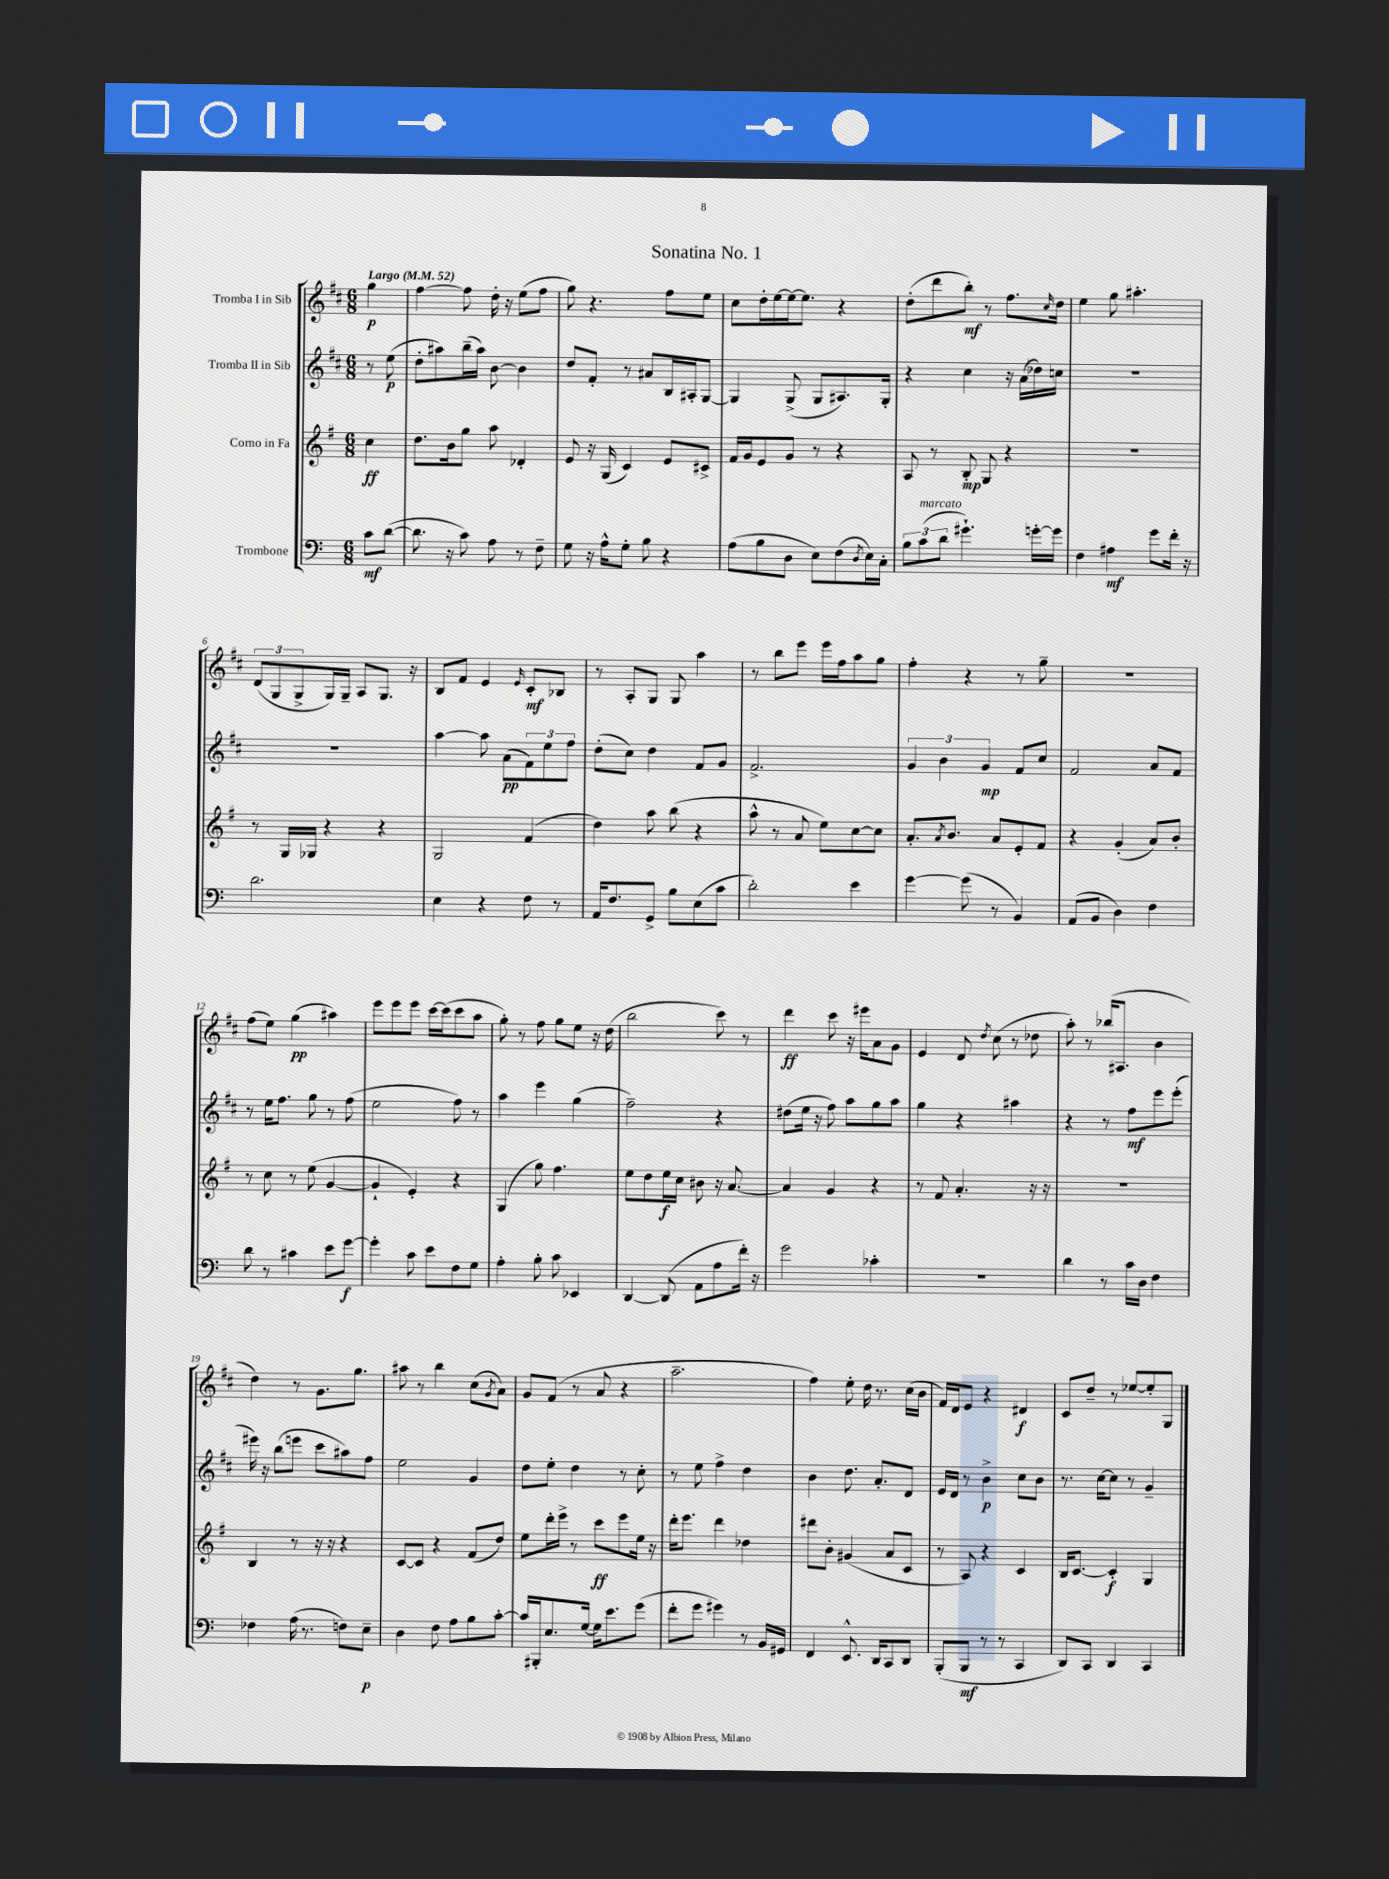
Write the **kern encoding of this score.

**kern	**kern	**kern	**kern
*staff4	*staff3	*staff2	*staff1
*clefF4	*clefG2	*clefG2	*clefG2
*k[]	*k[f#]	*k[f#c#]	*k[f#c#]
*M6/8	*M6/8	*M6/8	*M6/8
*MM52	*MM52	*MM52	*MM52
8c	4cc	8r	4gg
([8d	.	(8ee	.
=	=	=	=
8.d]	8.dd	8dd'	[4ff#
.	.	8aa#)	.
16r	16b	.	.
8c)	8gg	(16bb~	8ff#]
.	.	16aa#)	.
8A	8aa	[8b	16dd'
.	.	.	16r
8r	4d-'	4b]	(8ee
8F~	.	.	8ff#
=	=	=	=
8G	8e	8dd	8gg)
16r	16r	8f#'	4.r
16A^^	(16G	.	.
8G'	4c)	8r	.
8B	.	8a#	.
4r	8e	16B	8ff#
.	.	16A#'	.
.	8c#^	[8G	8ee
=	=	=	=
(8A	16f#	4G]	8cc#
.	16g	.	.
8B	8e	.	16dd'
.	.	.	[16ee
8D	8g	(8G^	16ee_
.	.	.	8.ee]
8E)	8r	8G	.
(8F	4r	8.A#)	4r
8qD	.	.	.
16E)	.	.	.
16C'	.	16G'	.
=	=	=	=
12B	8A	4r	(8dd'
(12c	.	.	.
.	8r	.	8ddd
12d	.	.	.
4.g#`)	8B'	4cc#	8bb')
.	8G	.	8r
.	4r	16r	8.ff#
.	.	(16a	.
[16g'	.	16dd-)	.
.	.	.	16qqcc#
16g]	.	16cc	16dd
=	=	=	=
4F	2.r	2.r	4ee
4A#	.	.	8gg
.	.	.	4.aa#'
8g	.	.	.
16f'	.	.	.
16r	.	.	.
=	=	=	=
2.d	8r	2.r	(12d
.	.	.	12G
.	16G	.	.
.	.	.	12G^
.	16G-	.	.
.	4r	.	16G)
.	.	.	16G~
.	.	.	8A
.	4r	.	8.G
.	.	.	16r
=	=	=	=
4E	2G	[4aa	8B
.	.	.	8f#
4r	.	8aa]	4e
.	.	(8a	.
.	.	.	16qqe
8F	(4f#	12f#)	8c#'
.	.	12ee	.
8r	.	.	8B-
.	.	12ff#	.
=	=	=	=
16AA	4dd)	(8dd'	8r
8.F	.	.	.
.	.	8cc#)	8A'
8GG^	8aa	4dd	8G
8B	(8bb	.	8G
(8E	4r	8f#	4aa
8c	.	8g	.
=	=	=	=
2d')	8aa^^	2.f#^	8r
.	8r	.	8bb
.	8a	.	8eee
.	8ee)	.	16eee
.	.	.	16ff#
4e	[8cc	.	8aa
.	8cc]	.	8gg
=	=	=	=
[4g	8.a'	6g	4ff#'
.	.	6b	.
.	8qa	.	.
.	8.b	.	.
(8g]	.	.	4r
.	.	6g	.
8r	8a	.	.
4BB)	8e'	8f#	8r
.	8f#	8cc#	8gg~
=	=	=	=
(8AA	4r	2f#	2.r
8BB	.	.	.
4D)	(4g'	.	.
4F	8a)	8a	.
.	8b'	8f#	.
=	=	=	=
8d	8r	8r	(8ff#
8r	8cc	16ee	8ee)
.	.	8.ff#	.
4c#	8r	.	(4gg
.	(8ee	8gg	.
8e	[4g	8r	4aa#)
[8g	.	(8ff#	.
=	=	=	=
4g']	4g`]	2ee	8eee
.	.	.	8eee
8c	4e')	.	8eee
8e	.	.	[16ccc#
.	.	.	(16ccc#]
8F	4r	8ff#)	8ccc#
8G	.	8r	8aa
=	=	=	=
4A'	(4G	4aa	8gg')
.	.	.	8r
8B'	8gg)	4eee	8ff#
8c	4.ff#	.	8gg
4EE-	.	(4gg	8ee
.	.	.	16r
.	.	.	(16dd
=	=	=	=
[4DD	8ee	2ff#~)	2bb
.	8dd	.	.
(8DD]	16ee	.	.
.	16cc	.	.
8AA	8b#	.	.
8A	16r	4r	8ccc#)
.	[8.a	.	.
16f')	.	.	8r
16r	.	.	.
=	=	=	=
2g	4a]	(8dd#	4ddd
.	.	16ee	.
.	.	16r	.
.	4g	8ff#)	8ccc#
.	.	8aa	16r
.	.	.	16eee#
4c-'	4r	8gg	8a
.	.	8aa	8g
=	=	=	=
2.r	8r	4gg	4e
.	8f#	.	.
.	4.a'	4r	8d
.	.	.	8qdd
.	.	.	(8cc#
.	.	4aa#	8r
.	16r	.	8dd-
.	16r	.	.
=	=	=	=
4d	2.r	4r	8aa')
.	.	.	8r
8r	.	8r	(16bb-
.	.	.	8.A#
16c	.	8ff#	.
16D	.	.	.
4F	.	8eee	4b
.	.	(8eee'	.
=	=	=	=
4F-	4B	16eee#)	4dd)
.	.	16r	.
.	.	(8bb	.
(16A	8r	8eee	8r
8.r	.	.	.
.	16r	8ccc#	8.g
.	16r	.	.
8F)	4r	8aa#)	.
.	.	.	8.gg
8E~	.	8ff#	.
=	=	=	=
4D	[8c	2ee	8aa#
.	8c]	.	8r
8F	4r	.	4bb
8A	.	.	.
8B	(8f#	4g	(8cc#
.	.	.	8qg
[8c'	8dd)	.	8a)
=	=	=	=
16c]	8ee	8dd	8g
16BBB#'	.	.	.
8.E	16ddd'	8ee'	(8f#
.	16eee^	.	.
.	8r	4dd	8r
[16G	.	.	.
16G]	8ccc	.	8a
8.e	.	.	.
.	8eee	8r	4r
(8g	16ee	8cc#'	.
.	16r	.	.
=	=	=	=
8f'	16ddd'	8r	2.aa~
.	8.eee	.	.
8g	.	8ee	.
4g#)	4ddd	4ff#^	.
8r	4dd-	4dd	.
16BB	.	.	.
16GG#	.	.	.
=	=	=	=
4FF	8ddd#	4b	4ff#)
.	8b'	.	.
8.EE^^	(4g#	8.dd	8ee'
.	.	.	16dd
16DD	.	8.a'	8.r
8CC	8a	.	.
8DD	8c	8d	(16cc#
.	.	.	16b
=	=	=	=
(8BBB'	8r	16e	16f#)
.	.	16d	16d
8BBB	8A)	8r	8e
8r	4r	4b^	4r
8r	.	.	.
4CC	4c	8cc#	4d#
.	.	8b	.
=	=	=	=
8DD)	16B	8.r	8c#
.	[8.c	.	.
8CC	.	.	8dd~
.	.	[16cc#	.
4DD	4c']	8cc#]	8r
.	.	8r	[8ee-
4CC	4G	4g~	8ee-']
.	.	.	8G
==	==	==	==
*-	*-	*-	*-
